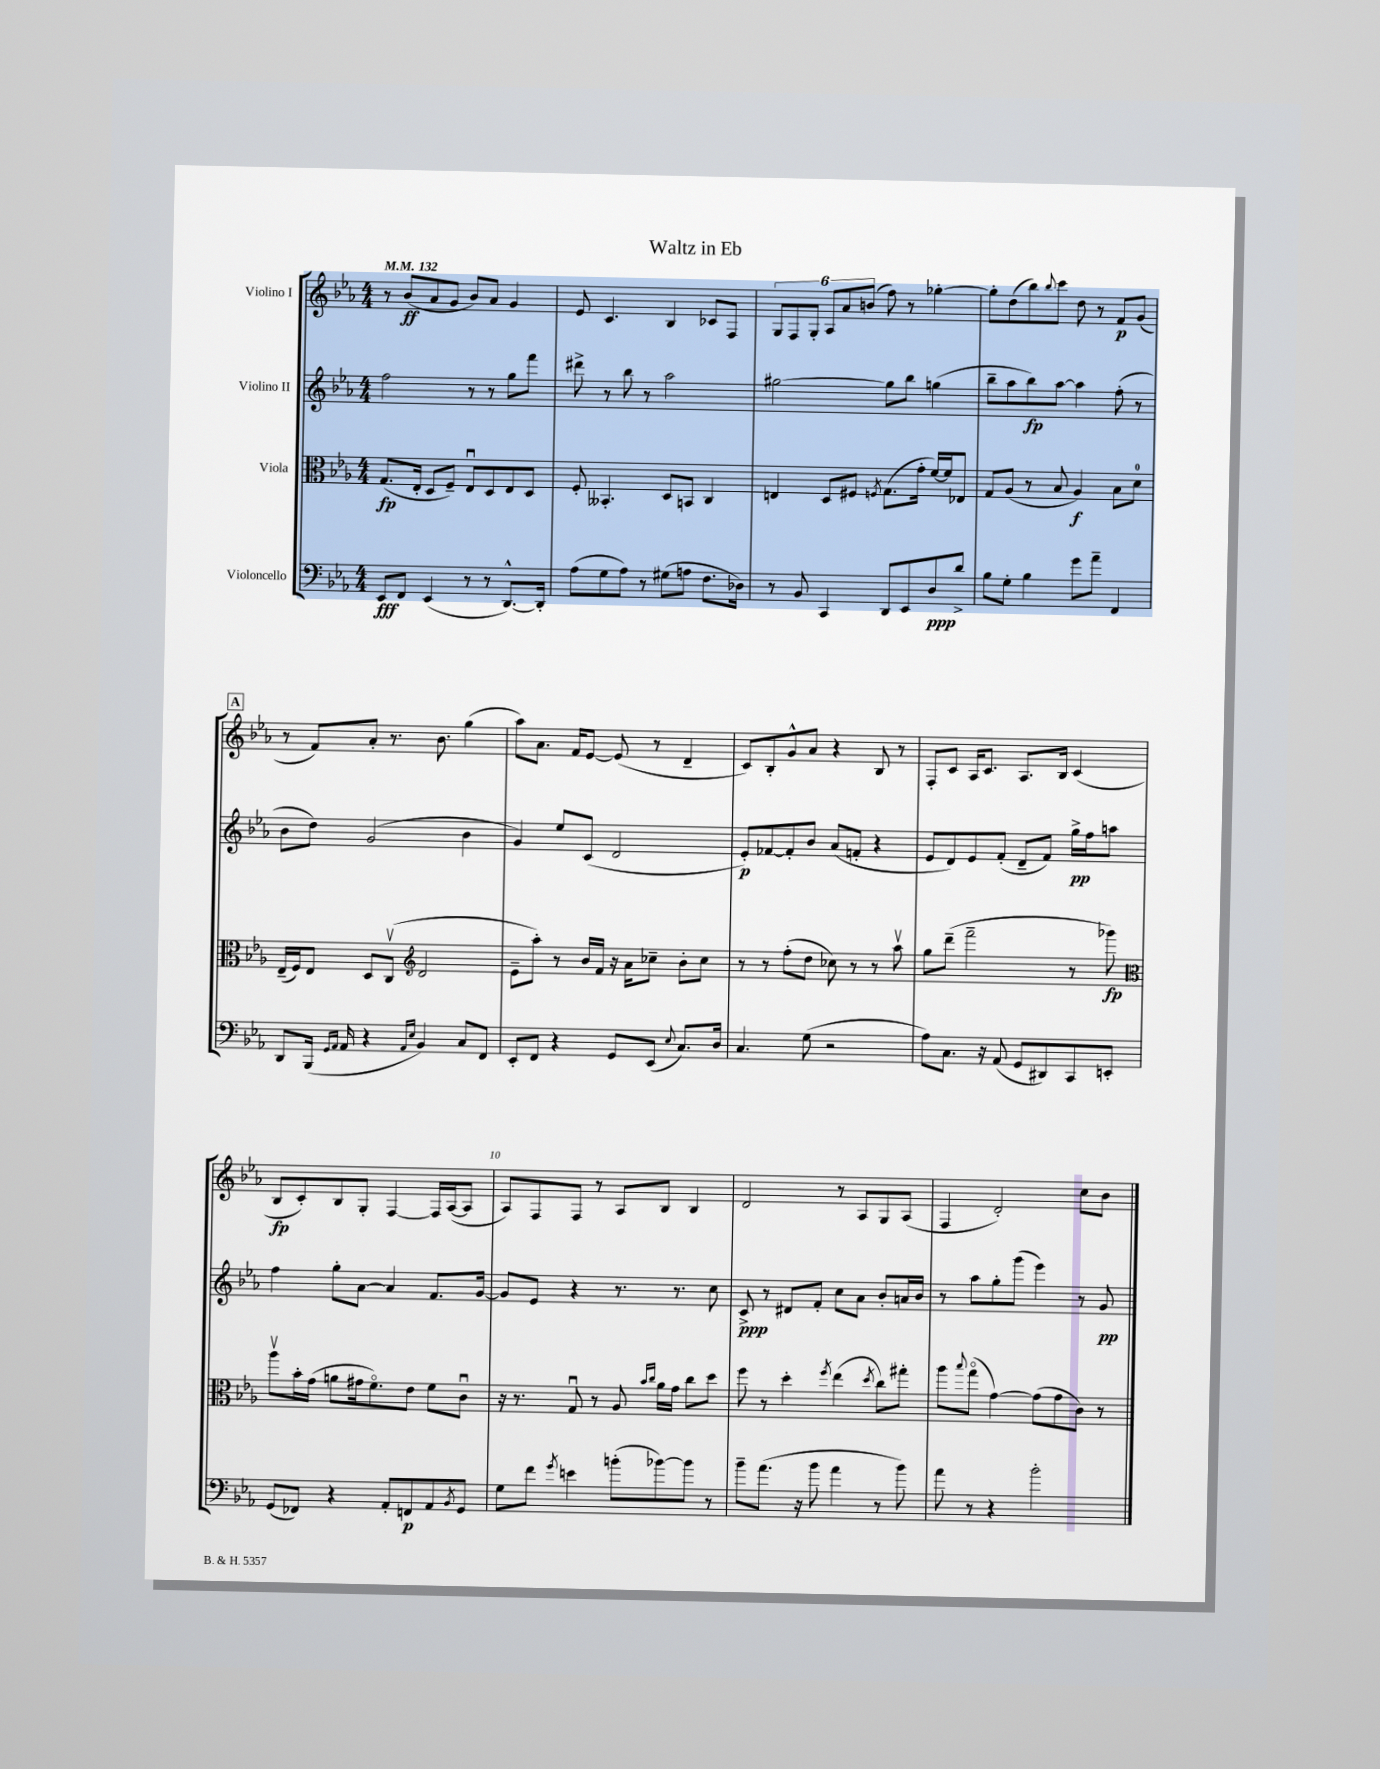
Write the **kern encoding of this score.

**kern	**kern	**kern	**kern
*staff4	*staff3	*staff2	*staff1
*clefF4	*clefC3	*clefG2	*clefG2
*k[b-e-a-]	*k[b-e-a-]	*k[b-e-a-]	*k[b-e-a-]
*M4/4	*M4/4	*M4/4	*M4/4
*MM132	*MM132	*MM132	*MM132
8EE-/L	(8.G/L	2ff\	8r
8FF/J	.	.	(8b-/L
.	16E-'/Jk	.	.
(4EE-/	8D/L	.	8a-/
.	8F~/J)	.	8g/J
8r	8E-u/L	8r	8b-/L)
8r	8D/	8r	8a-/J
[8.DD^^/L)	8E-/	8gg\L	4g/
.	8D/J	8fff\J	.
16DD'/]Jk	.	.	.
=	=	=	=
(8A-\L	8F'/	8ddd#^\	8e-/
8G\	4.BB--'/	8r	4.c/
8A-\J)	.	8bb-\	.
8r	.	8r	.
(8G#\L	8D/L	2aa-\	4B-/
8A\J	8BB/J	.	.
8.F\L	4C/	.	8c-/L
.	.	.	8F/J
16D-\Jk)	.	.	.
=	=	=	=
8r	4E/	[2gg#\	12G/L
.	.	.	12F/
8BB-/	.	.	.
.	.	.	12G'/J
4CC/	8D/L	.	12A-/L
.	.	.	12a-/
.	8F#/J	.	.
.	.	.	(12b/J
.	8qF/	.	.
8DD/L	(8.G\L	8gg#\]L	8ff\)
8EE-/	.	8bb-\J	8r
.	16g'\Jk	.	.
8D/	[16f/LL)	(4gg\	[4gg-'\
.	16f/]J	.	.
8d^/J	8E-/J	.	.
=	=	=	=
8B-\L	8G/L	8bb-~\L	8gg-'\]L
8G'\J	(8A-/J	8aa-\	(8dd\
4B-\	8r	8bb-\)	8bb-\)
.	.	.	8qqbb-/
.	8B-/	[8aa-\J	8ccc\J
8g\L	4A-/)	4aa-\]	8dd\
8a-~\J	.	.	8r
4FF/	8B-\L	(8ff'\	8f/L
.	8d\J	8r	(8g/J
=	=	=	=
8DD/L	(16E-~/LL	8b-\L	8r
.	16F/J)	.	.
(16BBB-/Jk	8E-/J	8dd\J)	8f/L)
16qqGG/LL	.	.	.
16qqAA-/JJ	.	.	.
16AA-/	.	.	.
4r	8D/L	(2g/	8a-'/J
.	(8Cv/J	.	8.r
*	*clefG2	*	*
16qqAA-/LL	.	.	.
16qqE-/JJ	.	.	.
4BB-/)	2d/	.	.
.	.	.	8.b-\
8C/L	.	4b-\	(4gg\
8FF/J	.	.	.
=	=	=	=
8EE-'/L	8e-~\L	4g/)	8aa-\L)
8FF/J	8aa-'\J)	.	8.a-\J
4r	8r	8ee-/L	.
.	.	.	16f/LK
.	16b-/LL	(8c/J	[8e-/J
.	16f/JJ	.	.
8GG/L	16r	2d/	(8e-/]
.	16a-\LK	.	.
(8EE-/J	8cc-~\J	.	8r
8qqE-/	.	.	.
8.C/L)	8b-'\L	.	4d~/
.	8cc-\J	.	.
16D/Jk	.	.	.
=	=	=	=
4.C/	8r	8e-'/L)	8c/L)
.	8r	[8f-/	8B-'/
.	(8ff'\L	8f-'/]	8g^^/
(8G\	8dd\J	8b-/J	8a-/J
2r	8cc-\)	(8a-/L	4r
.	8r	8f'/J	.
.	8r	4r	8B-/
.	8aa-v\	.	8r
=	=	=	=
8A-\L)	8gg\L	8e-/L	8F'/L
8.C\J	(8ddd~\J	8d/)	8c/J
.	2fff~\	8e-/	16A-/LK
16r	.	.	8.c/J
(8AA-/	.	(8f'/J	.
8GG/L	.	8d~/L	8.A-/L
8DD#/)	.	8f/J)	.
.	.	.	16B-/Jk
8CC/	8r	16gg^\LL	(4c/
.	.	16ff\J	.
8EE'/J	8ggg-\)	8aa\J	.
=	=	=	=
*	*clefC3	*	*
(8GG/L	8aa-v\L	4ff\	8B-/L
8FF-/J)	16b-'\L	.	8c'/)
.	(16g\JJ	.	.
4r	8a\L	8gg'\L	8B-/
.	16g#\k	[8a-\J	8G'/J
.	8.fo\)	.	.
8AA-'/L	.	4a-/]	[4F/
8FF/	8e-\J	.	.
8AA-/	8f\L	8.f/L	16F/]LL
.	.	.	([16A-/J
8qBB-/	.	.	.
8GG/J	8cu\J	.	8A-/]J
.	.	[16g/Jk	.
=	=	=	=
8G\L	16r	8g/]L	8A-/L)
.	8.r	.	.
8f\J	.	8e-/J	8F/
8qg/	.	.	.
4e\	8Gu/	4r	8F/J
.	8r	.	8r
(8b'\L	8A-/	8.r	8A-/L
.	16qqb-/LL	.	.
.	16qqcc/JJ	.	.
[8b-\)	16a-\LL	.	8B-/J
.	16g\JJ	8.r	.
8b-\]J	8cc\L	.	4B-/
8r	8dd\J	8cc\	.
=	=	=	=
8b-~\L	8ff\	8c^/	2d/
(8.a-\J	8r	8r	.
.	4dd'\	8d#/L	.
16r	.	.	.
8b-\	.	8f'/J	.
.	8qff/	.	.
4a-\	(4ee-\	8cc\L	8r
.	.	8a-\J	8A-/L
.	8qdd/	.	.
8r	8cc\L)	8b-'/L	8G/
8b-\)	8gg#'\J	16a/L	(8A-/J
.	.	16b-/JJ	.
=	=	=	=
8a-\	8aa-\L	8r	4F/
.	8qqbb-/	.	.
8r	(8ggo\J	8aa-\L	.
4r	[4g\)	8gg'\	2d'/)
.	.	(8ggg\J	.
2b-'\	(8g\]L	4eee-\)	.
.	8g\	.	.
.	8c\J)	8r	8cc\L
.	8r	8g/	8b-\J
==	==	==	==
*-	*-	*-	*-
